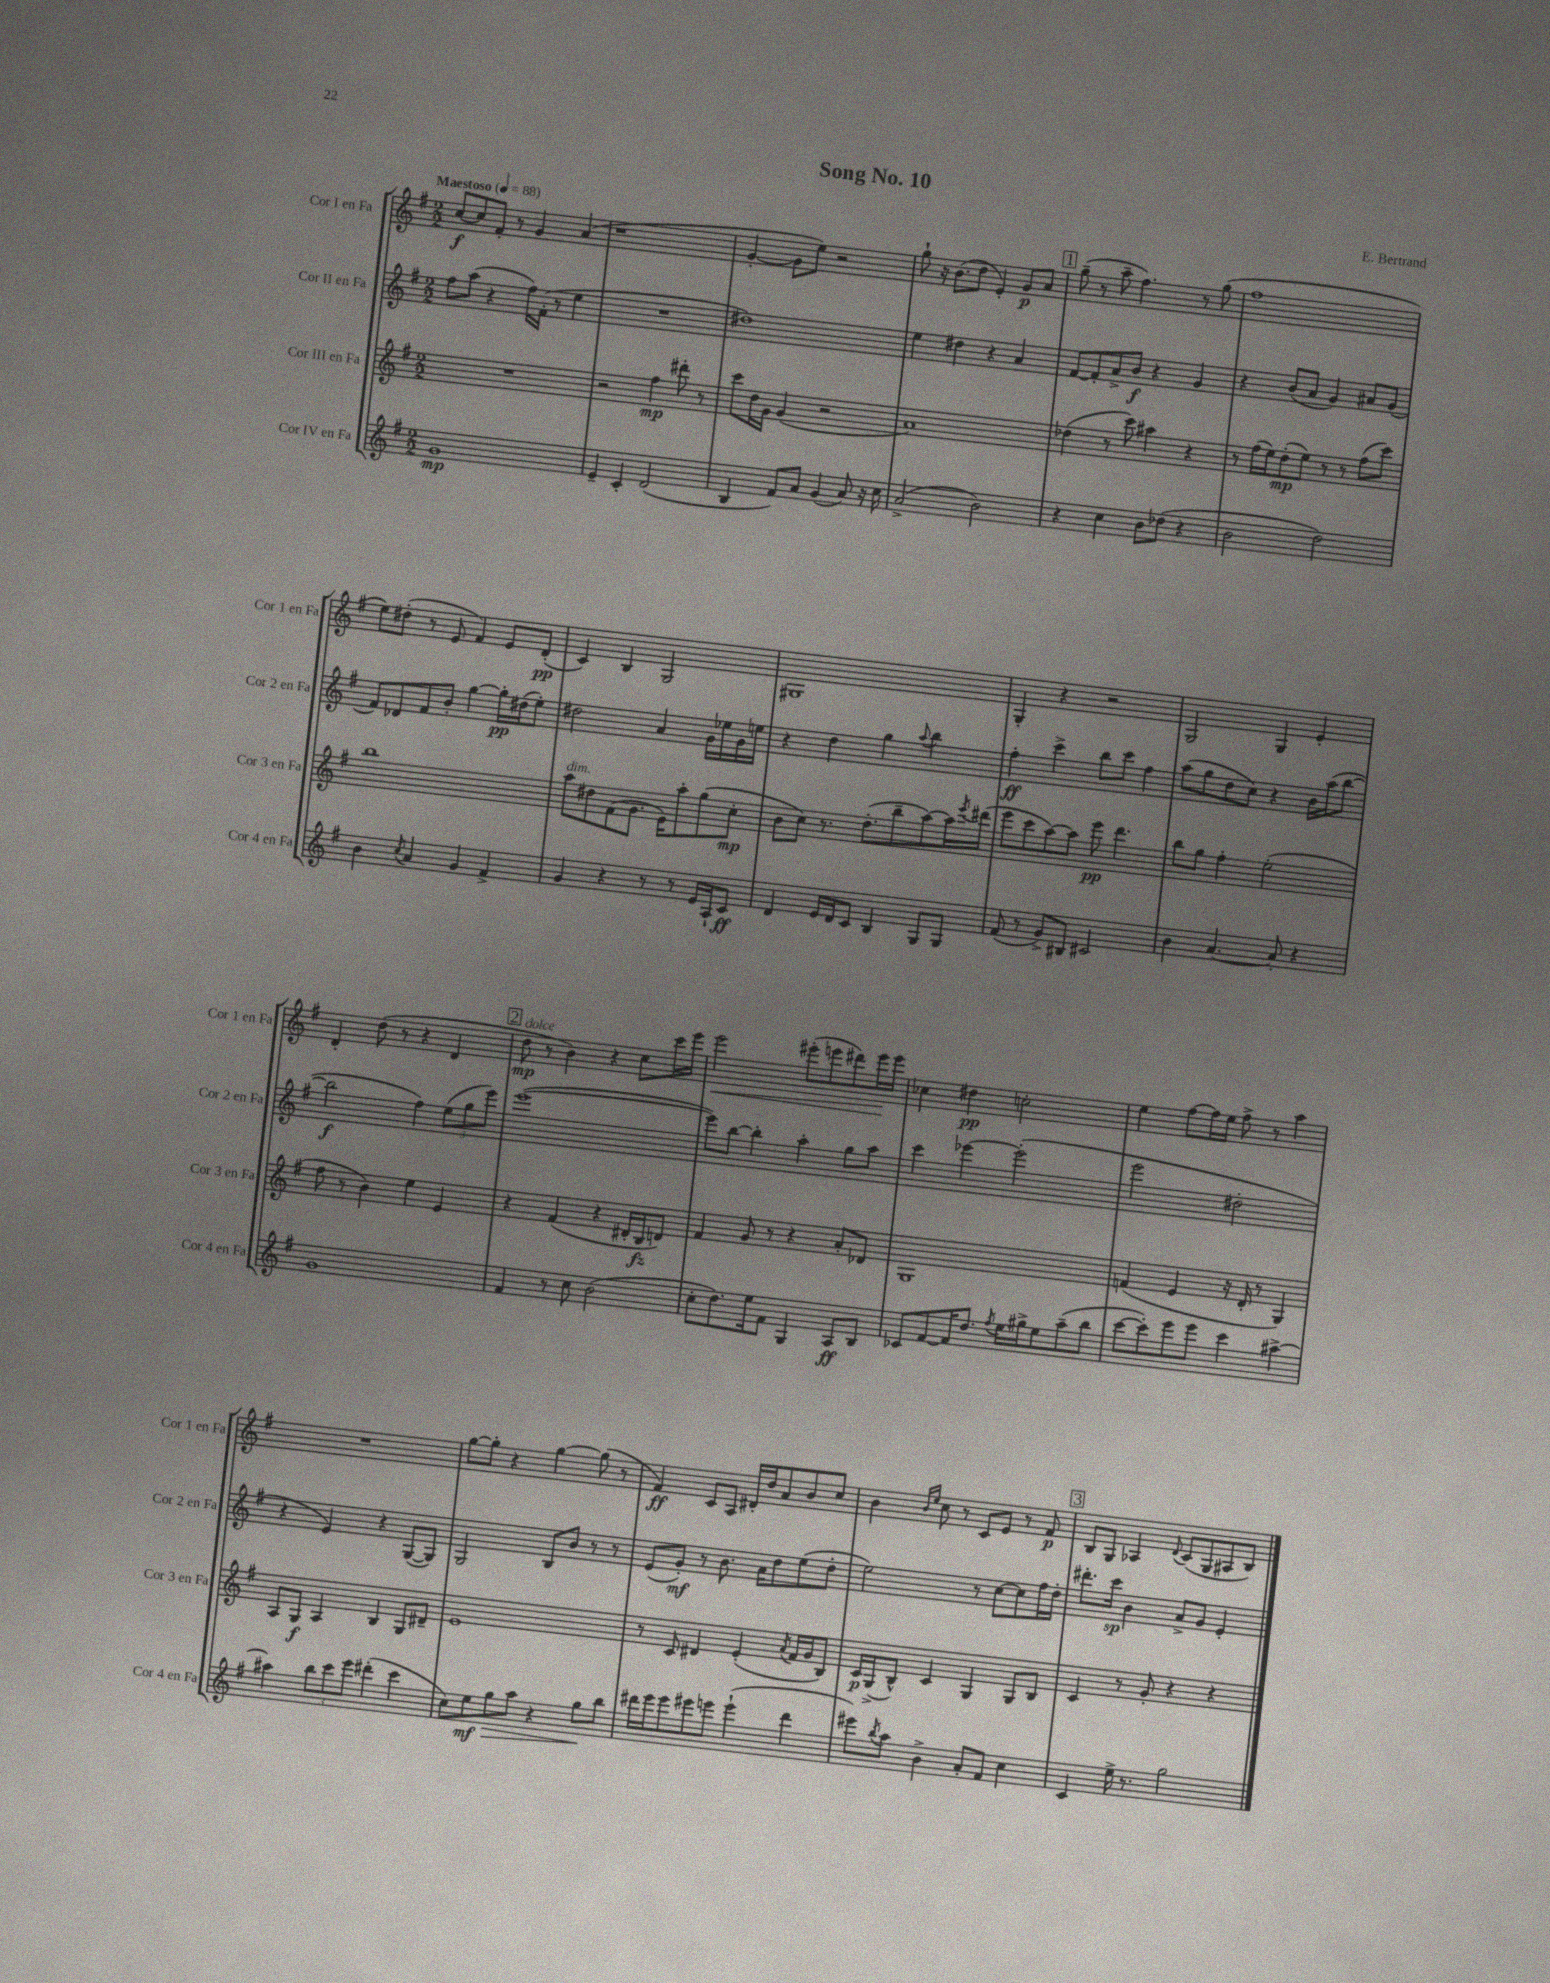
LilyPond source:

\header { title = "Song No. 10" composer = "E. Bertrand" }
<<
\new StaffGroup <<
\new Staff = "s0" \with { instrumentName = "Cor I en Fa" shortInstrumentName = "Cor 1 en Fa" } {
    \clef treble \key g \major \numericTimeSignature \time 2/2 \tempo "Maestoso" 4 = 88
    c''8~\f c''8 fis'8-. r8 g'4 a'4( |
    r1 |
    g'4~-. g'8 e''8) r2 |
    g''8-! r16 b'8.( d''8 e'4-.) g'8\p a'8 |
    \mark \markup { \box "1" } g''8--( r8 a''8-- fis''4.) r8 g''8( |
    fis''1 |
    e''8) dis''8-.( r8 e'8 fis'4) e'8 d'8-.\pp( |
    c'4) b4 g2 |
    gis1 |
    g4-. r4 r2 |
    g2 g4 e'4-. |
    d'4-. d''8( r8 r4 d'4 |
    \mark \markup { \box "2" } d''8\mp^\markup { \italic "dolce" } r8 b'4) r4 c''8 c'''16 e'''16 |
    e'''2\< eis'''8-.( e'''8 dis'''8) e'''16\! e'''16 |
    ces''4 dis''4\pp c''2-. |
    e''4 fis''8~ fis''16 e''16 fis''8-> r8 a''4 |
    R1 |
    g''8~ g''8-. r4 g''4~ g''8( r8 |
    fis'4\ff) c'8 a8 dis'16-. d''16 a'8 b'8 c''8 |
    b'4 \grace { b'16 e''16 } c''8 r8 c'8 e'8 r8 fis'8\p |
    \mark \markup { \box "3" } b8 g8 aes4 \appoggiatura { d'8 } c'8( g8 ais8 b8) \bar "|." |
}
\new Staff = "s1" \with { instrumentName = "Cor II en Fa" shortInstrumentName = "Cor 2 en Fa" } {
    \clef treble \key g \major \numericTimeSignature \time 2/2
    fis''8 a''8( r4 fis''16) fis'16-.( r8 e''4 |
    R1 |
    dis''1) |
    e''4 dis''4 r4 a'4 |
    \mark \markup { \box "1" } fis'8~ fis'8-. a'8-> b'8\f r4 g'4 |
    r4 b'8( a'8 g'4) ais'8 g'8( |
    fis'8) des'8 fis'8 b'8-. g''4~ g''16-.\pp dis''16( e''8-.) |
    dis''2 a'4 g'16 ees''16 g'16 e''16 |
    r4 d''4 g''4 \appoggiatura { a''8 } b''4 |
    fis''4-.\ff c'''4-> b''8 c'''8 fis''4 |
    a''8( g''8 d''8 c''8) r4 b'16 a''16( b''8~ |
    b''2\f fis''4) \tuplet 3/2 { e''8( g''8 e'''8) } |
    \mark \markup { \box "2" } e'''1~( |
    e'''8) b''8~ b''4-. a''4-. g''8 a''8 |
    c'''4 ees'''4~ ees'''2-.( |
    e'''2 dis''2-. |
    r4 e'4) r4 g8~( g8) |
    g2 b8 b'8 r8 r8 |
    e'8( g'8-.\mf) r8 b'8. a'16 d''8 e''8( d''8-. |
    e''2) r8 c''8~ c''8 fis''16 d''16-. |
    \mark \markup { \box "3" } dis'''8.-. c'''16\sp b'4 a'8-> g'8 e'4-. \bar "|." |
}
\new Staff = "s2" \with { instrumentName = "Cor III en Fa" shortInstrumentName = "Cor 3 en Fa" } {
    \clef treble \key g \major \numericTimeSignature \time 2/2
    R1 |
    r2 fis''4\mp dis'''8-. r8 |
    c'''8 d''16 g'16 g'4( r2 |
    a'1) |
    \mark \markup { \box "1" } des''4( r8 c'''8) ais''4 r4 |
    r8 fis''16( e''16) d''8-.\mp( e''8) r8 r8 fis''8( c'''8) |
    b''1 |
    a''8^\markup { \italic "dim." } dis''8 fis'8( g'8. e'16) a''8-. g''8( c''8-.\mp |
    b'8 c''8) r8. d''8.-.( b''8-- a''8~) a''16 \acciaccatura { e'''8 } dis'''16( |
    e'''8 c'''8 a''8~) a''8 e'''8\pp d'''4. |
    b''8 g''8 fis''4-. e''2-.( |
    fis''8 r8 b'4) e''4 e'4 |
    \mark \markup { \box "2" } r4 fis'4( r4 dis'16-. b16\fz d'8) |
    fis'4 g'8 r8 r4 a'8-. des'8 |
    g1 |
    f'4( e'4 r16 d'16-. r8 g4) |
    a8 g8\f a4 b4 g8 dis'8-- |
    e'1 |
    r8 c'8 dis'4 e'4-.( \acciaccatura { a'8 } fis'16 g'16 b8) |
    c'16\p g16->( b8-^) c'4 g4 g8 b8 |
    \mark \markup { \box "3" } c'4 r8 g'8-. r4 r4 \bar "|." |
}
\new Staff = "s3" \with { instrumentName = "Cor IV en Fa" shortInstrumentName = "Cor 4 en Fa" } {
    \clef treble \key g \major \numericTimeSignature \time 2/2
    g'1\mp |
    e'4-- c'4-. d'2( |
    b4 fis'8) a'8 g'4( a'8) r16 c''16 |
    a'2->( b'2) |
    \mark \markup { \box "1" } r4 c''4 b'8 des''8( r4 |
    b'2 d''2) |
    b'4 \acciaccatura { c''8 } a'4 g'4 fis'4-> |
    g'4 r4 r8 r8 e'16 a16-! c'8\ff |
    d'4 e'16 d'16 c'8 b4 g8 g8 |
    fis'8( r8 g'8->) bis8 cis'2 |
    b'4 a'4.~ a'8-. r4 |
    g'1 |
    \mark \markup { \box "2" } fis'4 r8 c''8 b'2( |
    c''8-. d''8.) e''16 fis'8 g4 a8\ff b8 |
    ces'8 fis'8~ fis'16 d''8. \acciaccatura { fis''8 } e''16 gis''16-> e''8 a''8--( b''8 |
    c'''8~ c'''8-.) e'''8 e'''8 c'''4 ais''4~-> |
    ais''4 \tuplet 3/2 { b''8 c'''8 e'''8 } dis'''4-.( c'''4 |
    c''8) e''8\mf g''8\> a''8 r4 g''8\! b''8 |
    dis'''16 e'''16 e'''8 eis'''8 e'''8 e'''4-!( dis'''4 |
    eis'''8) \acciaccatura { b''8 } a''8 b'4-> a'8-. fis'8 c''4 |
    \mark \markup { \box "3" } c'4 e''16-> r8. g''2 \bar "|." |
}
>>
>>
\layout { \context { \Score \remove "Bar_number_engraver" } }
